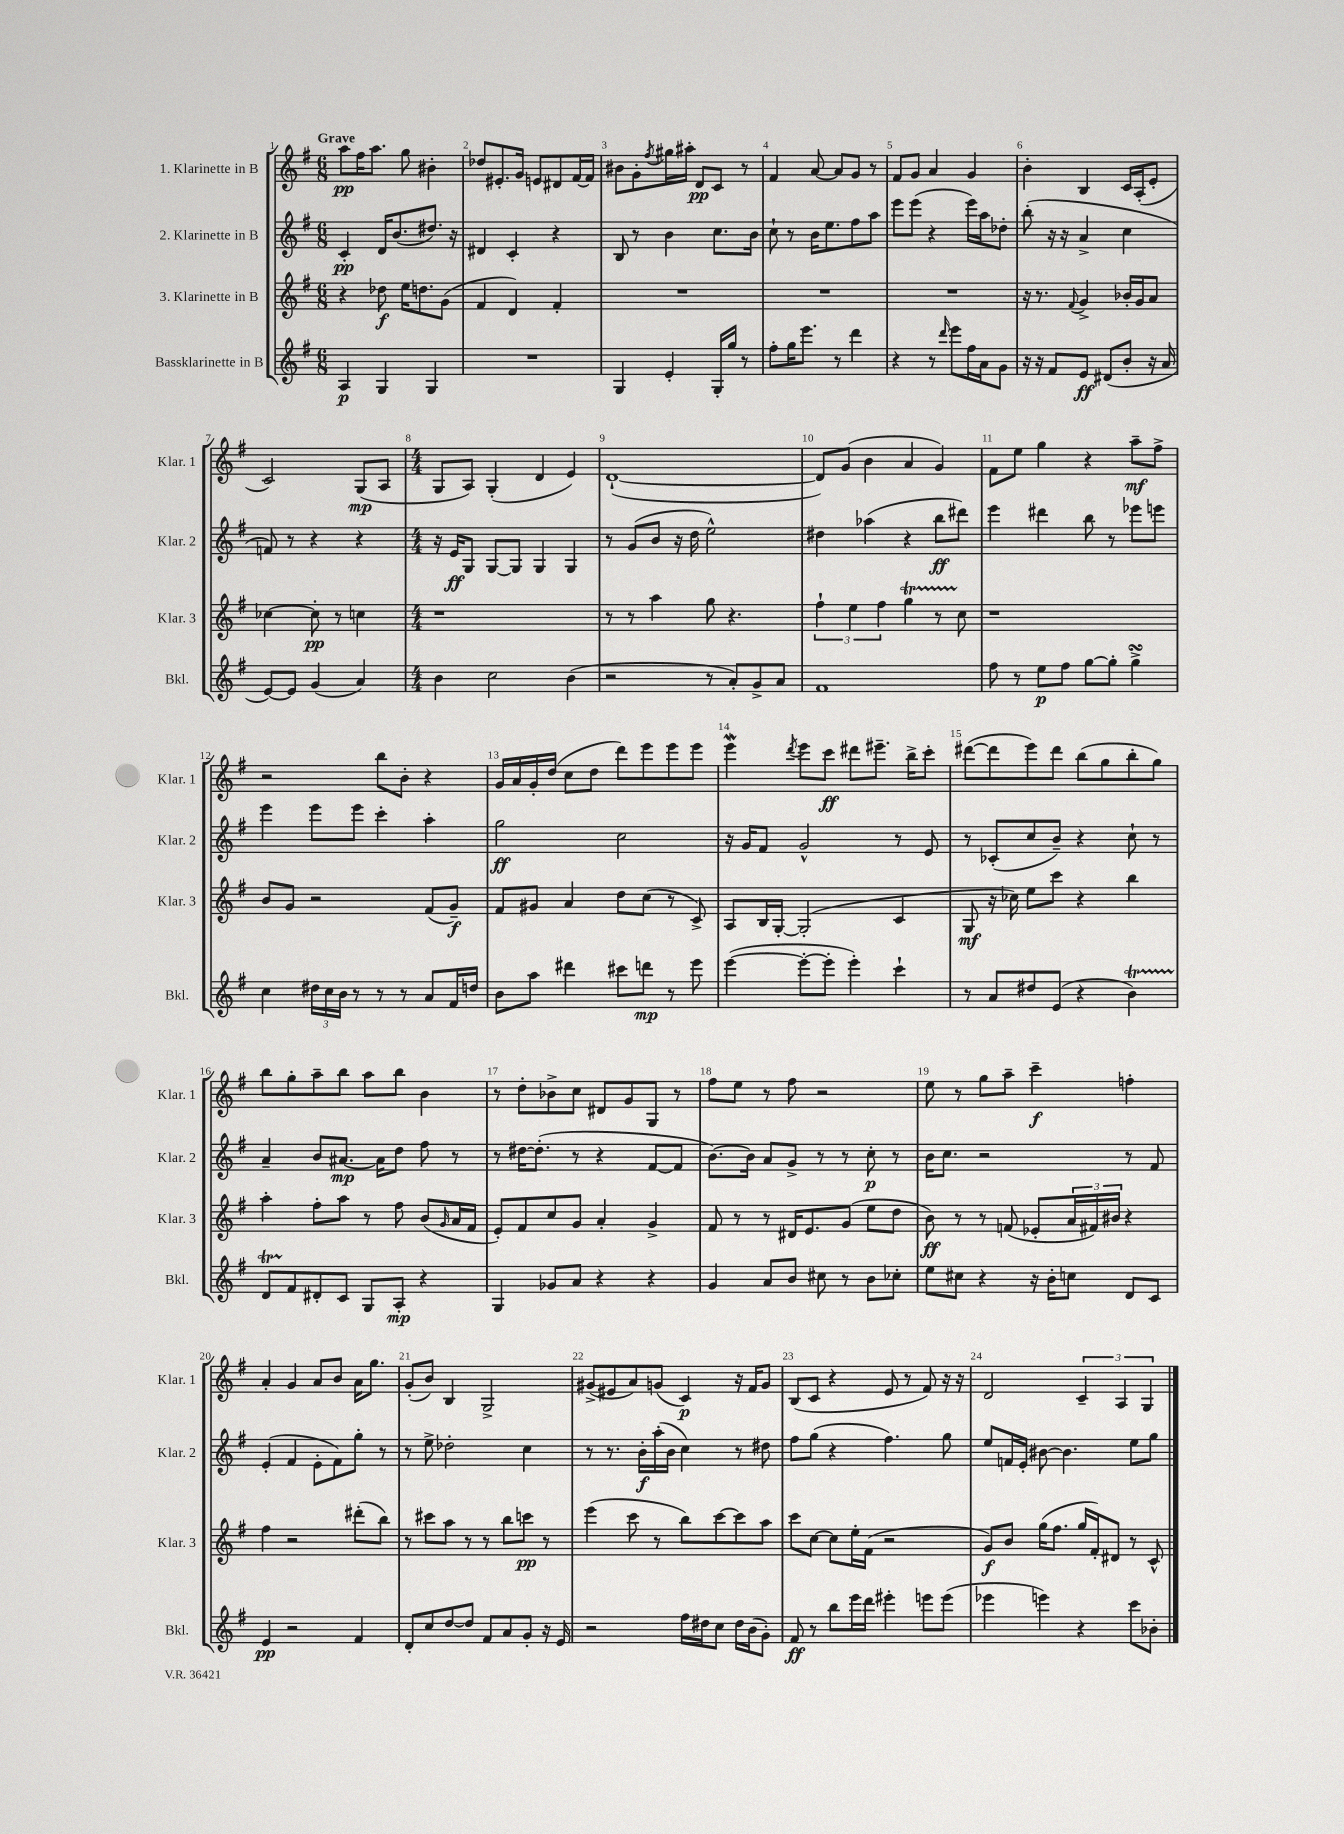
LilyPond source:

<<
\new StaffGroup <<
\new Staff = "s0" \with { instrumentName = "1. Klarinette in B" shortInstrumentName = "Klar. 1" } {
    \clef treble \key g \major \numericTimeSignature \time 6/8 \tempo "Grave"
    a''8\pp fis''16 a''8. g''8 bis'4-. |
    des''8 eis'8.-. g'16 e'8 dis'8 fis'16~ fis'16 |
    bis'8 g'8-. \acciaccatura { fis''8 } gis''16 ais''16-. d'8\pp c'8 r8 |
    fis'4 a'8~ a'8 g'8 r8 |
    fis'8 g'8 a'4 g'4 |
    b'4-. b4 c'16 a16-.( e'8-. |
    c'2) g8\mp( a8 |
    \numericTimeSignature \time 4/4 g8 a8) g4-.( d'4 e'4) |
    d'1~-!( |
    d'8) g'8( b'4 a'4 g'4) |
    fis'8 e''8 g''4 r4 a''8--\mf fis''8-> |
    r2 b''8 b'8-. r4 |
    g'16 a'16 g'16-. d''16( c''8 d''8 d'''8) e'''8 e'''8 e'''8 |
    e'''4\mordent \acciaccatura { d'''8 } e'''8 c'''8\ff dis'''8 eis'''8.-- b''16-> c'''8-. |
    dis'''8~( dis'''8 e'''8) dis'''8 b''8( g''8 b''8-. g''8) |
    b''8 g''8-. a''8-- b''8 a''8 b''8 b'4 |
    r8 d''8-. bes'8-> c''8 dis'8 g'8 g8 r8 |
    fis''8 e''8 r8 fis''8 r2 |
    e''8 r8 g''8 a''8-- c'''4--\f f''4-. |
    a'4-. g'4 a'8 b'8 a'16 g''8. |
    g'8-.( b'8) b4 g2-> |
    gis'8->( eis'8 a'8) g'8( c'4\p) r16 fis'16 g'8 |
    b8( c'8 r4 e'8 r8 fis'8) r16 r16 |
    d'2 \tuplet 3/2 { c'4-- a4 g4 } \bar "|." |
}
\new Staff = "s1" \with { instrumentName = "2. Klarinette in B" shortInstrumentName = "Klar. 2" } {
    \clef treble \key g \major \numericTimeSignature \time 6/8
    c'4-.\pp d'16 b'8.( dis''8.) r16 |
    dis'4 c'4-. r4 |
    b8 r8 b'4 c''8. b'16 |
    c''8-! r8 b'16 e''8. fis''8 a''8 |
    e'''8 e'''8( r4 e'''16) a''16 des''8-. |
    b''8-.( r16 r16 a'4-> c''4 |
    f'8) r8 r4 r4 |
    \numericTimeSignature \time 4/4 r16 e'16\ff g8 g8~ g8 g4 g4 |
    r8 g'8( b'8 r16 d''16 e''2-^) |
    dis''4 aes''4( r4 b''8\ff dis'''8) |
    e'''4 dis'''4 b''8 r8 ees'''8 e'''8 |
    e'''4 e'''8 e'''8 c'''4-. a''4-. |
    g''2\ff c''2 |
    r16 g'16 fis'8 g'2-^ r8 e'8 |
    r8 ces'8-.( c''8 b'8--) r4 c''8-! r8 |
    a'4-- b'8 ais'8.~\mp ais'16 d''8 fis''8 r8 |
    r8 dis''16~ dis''8.-.( r8 r4 fis'8~ fis'8 |
    b'8.~) b'16 a'8 g'8-> r8 r8 c''8-.\p r8 |
    b'16 c''8. r2 r8 fis'8 |
    e'4-.( fis'4 e'8-. fis'8) g''8-. r8 |
    r8 e''8-> des''2-. c''4 |
    r8 r8. b'16-.\f a''16-.( b'16 c''4) r8 dis''8 |
    fis''8 g''8( r4 fis''4.) g''8 |
    e''8 f'16 e'16-. bis'8~ bis'4. e''8 g''8 \bar "|." |
}
\new Staff = "s2" \with { instrumentName = "3. Klarinette in B" shortInstrumentName = "Klar. 3" } {
    \clef treble \key g \major \numericTimeSignature \time 6/8
    r4 des''8\f e''16 d''8. g'8( |
    fis'4 d'4) fis'4-. |
    R2. |
    R2. |
    R2. |
    r16 r8. \appoggiatura { fis'8 } g'4-> bes'16-. g'16 a'8 |
    ces''4~ ces''8-.\pp r8 c''4 |
    \numericTimeSignature \time 4/4 r1 |
    r8 r8 a''4 g''8 r4. |
    \tuplet 3/2 { fis''4-! e''4 fis''4 } g''4\startTrillSpan r8 c''8\stopTrillSpan |
    r1 |
    b'8 g'8 r2 fis'8( g'8--\f) |
    fis'8 gis'8 a'4 d''8 c''8( r8 c'8->) |
    a8 b16 g16~-. g2-.( c'4 |
    g8\mf r16 ces''16) e''8 c'''8 r4 b''4 |
    a''4-. fis''8-. a''8 r8 fis''8 b'8( \grace { g'16 } a'16 fis'16 |
    e'8-.) fis'8 c''8 g'8 a'4-. g'4-> |
    fis'8 r8 r8 dis'16 e'8. g'8( e''8 d''8 |
    b'8\ff) r8 r8 f'8( ees'8-. \tuplet 3/2 { a'16 fis'16) bis'16 } r4 |
    fis''4 r2 dis'''8-.( b''8) |
    r8 cis'''8 a''8 r8 r8 b''8 c'''8\pp r8 |
    e'''4( c'''8 r8 b''8) c'''8~ c'''8 a''8 |
    c'''8 c''8~ c''8 e''16-. fis'16( r2 |
    g'8\f) b'8 g''16( fis''8. g''16 fis'16-.) dis'8 r8 c'8-^ \bar "|." |
}
\new Staff = "s3" \with { instrumentName = "Bassklarinette in B" shortInstrumentName = "Bkl." } {
    \clef treble \key g \major \numericTimeSignature \time 6/8
    a4\p g4 g4 |
    R2. |
    g4 e'4-. g16-. g''16 r8 |
    fis''8-. g''16 e'''8. r8 d'''4 |
    r4 r8 \grace { d'''16 } e'''8 fis''16 a'16 g'8 |
    r16 r16 fis'8 e'8\ff dis'8( b'8-. r16 a'16 |
    e'8~) e'8 g'4( a'4) |
    \numericTimeSignature \time 4/4 b'4 c''2 b'4( |
    r2 r8 a'8-.) g'8-> a'8 |
    fis'1 |
    fis''8 r8 e''8\p fis''8 g''8~ g''8-. g''4->\turn |
    c''4 \tuplet 3/2 { dis''16 c''16 b'16 } r8 r8 r8 a'8 fis'16 d''16 |
    b'8 a''8 dis'''4 cis'''8 d'''8\mp r8 e'''8 |
    e'''4~( e'''8~-. e'''8-. e'''4-.) c'''4-! |
    r8 a'8 dis''8 e'8( r4 b'4\startTrillSpan) |
    d'8 fis'8\stopTrillSpan dis'8-. c'8 g8 a8-.\mp r4 |
    g4 ges'8 a'8 r4 r4 |
    g'4 a'8 b'8 cis''8 r8 b'8 ces''8-. |
    e''8 cis''8 r4 r16 b'16-. c''8 d'8 c'8 |
    e'4\pp r2 fis'4 |
    d'8-. c''8 d''8~ d''8 fis'8 a'8 g'8-. r16 e'16 |
    r2 fis''16 dis''16 c''8 dis''16 b'16( g'8-.) |
    fis'8\ff r8 b''8 e'''16 d'''16 eis'''4-. e'''8 e'''8( |
    ees'''4 e'''4) r4 c'''8 bes'8-. \bar "|." |
}
>>
>>
\layout { \context { \Score \override BarNumber.break-visibility = ##(#f #t #t) barNumberVisibility = #all-bar-numbers-visible } }
